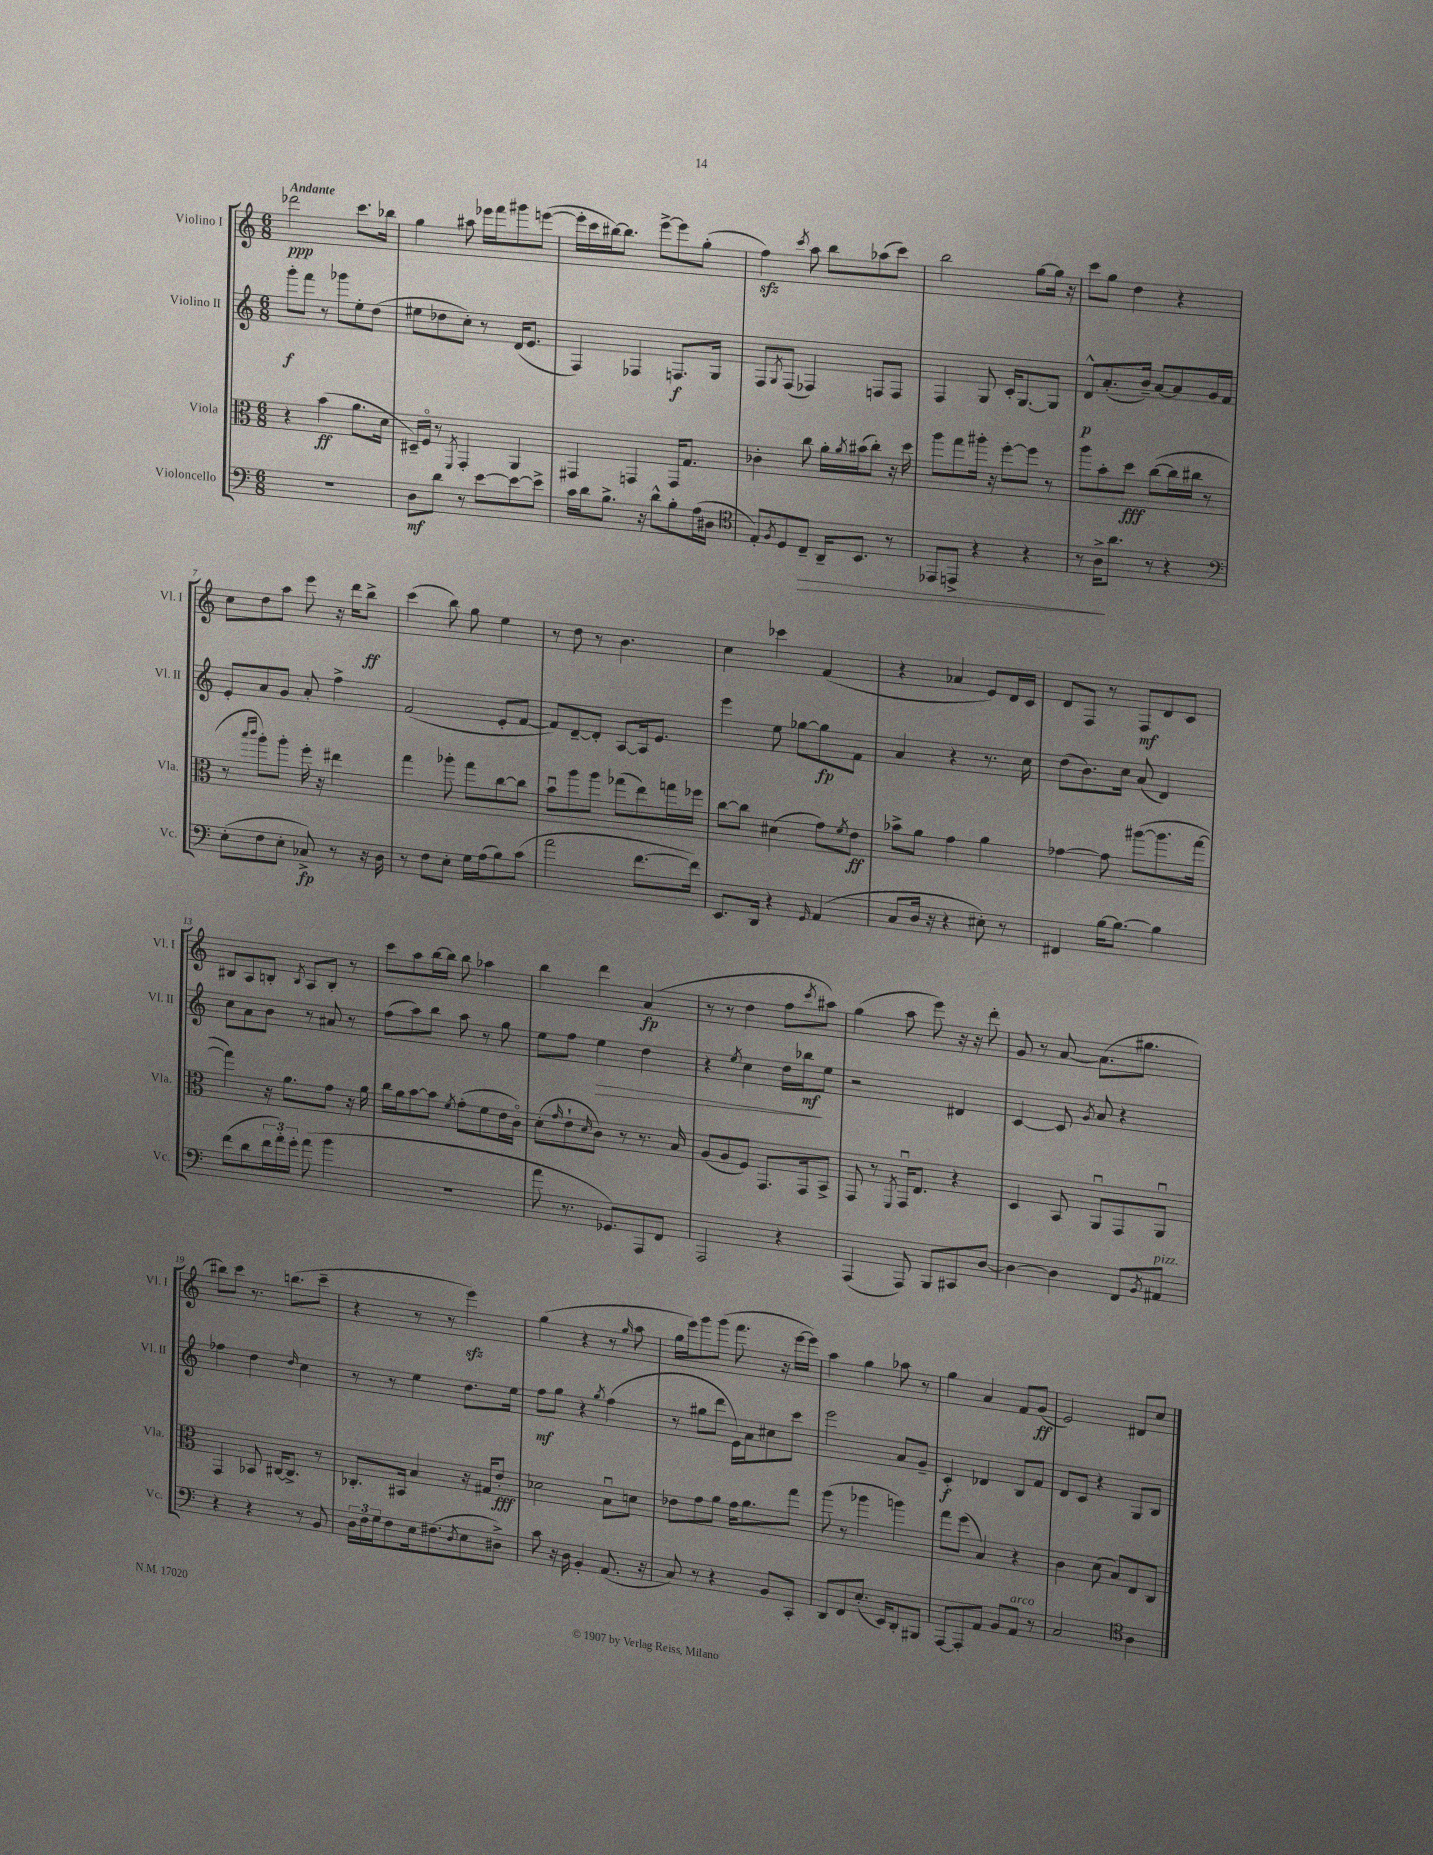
<<
\new StaffGroup <<
\new Staff = "s0" \with { instrumentName = "Violino I" shortInstrumentName = "Vl. I" } {
    \clef treble \key c \major \numericTimeSignature \time 6/8 \tempo "Andante"
    des'''2\ppp c'''8. bes''16 |
    g''4 ais''8 ees'''16 f'''16 gis'''8 e'''8~( |
    e'''16-. c'''16 bis''16~) bis''8. e'''8~-> e'''8 g''8-.( |
    f''4\sfz) \acciaccatura { c'''8 } a''8 b''8 aes''8( c'''8) |
    b''2 g''8~ g''16 r16 |
    c'''8 g''8 d''4 r4 |
    c''8 d''8 a''8 e'''8 r16 d'''16 b''8->\ff |
    c'''4( b''8) g''8 e''4 |
    r8 d''8 r8 b'4. |
    c''4 ces'''4 f'4( |
    r4 aes'4 e'8) d'16 c'16 |
    d'8 f8 r8 f8\mf d'8 c'8 |
    bis8 a8 b8-. \acciaccatura { b8 } a8 b8-. r8 |
    c'''8 a''8 b''16~ b''16 b''8 aes''4 |
    b''4 d'''4 a'4\fp( |
    r8 r8 d''4 f''8 \acciaccatura { c'''8 } ais''8) |
    g''4( a''8 e'''8) r16 r16 d'''8-. |
    g'8 r8 a'8~ a'8.( gis''8. |
    bis''8) c'''8 r8. b''8.( c'''8-- |
    r4 r8 r8 e'''4\sfz) |
    g''4( r4 r8 \grace { g''16 } a''8 |
    g''16 e'''16) g'''8 g'''8( f'''8. r16 e'''16~ e'''16) |
    a''4 g''4 aes''8 r8 |
    g''4 a'4 f'8 g'8\ff( |
    e'2) dis'8 c''8 \bar "|." |
}
\new Staff = "s1" \with { instrumentName = "Violino II" shortInstrumentName = "Vl. II" } {
    \clef treble \key c \major \numericTimeSignature \time 6/8
    g'''8-.\f f'''8 r8 ges'''8 e''8-. d''8( |
    eis''8 des''8 c''8-.) r8 d'16( e'8. |
    f4) fes4 f8.\f g16 |
    f8 \acciaccatura { g8 } f8( fes4) f8 f8 |
    f4 g8 c'16-. g8.~ g8 |
    d'8-^\p a'8.-.( b'16--) a'8~ a'8 g'16 f'16 |
    e'8-. a'8 g'8 a'8-. f''4-> |
    f'2( e'8-. f'8~ |
    f'8) d'8~-- d'8-. a8~ a16 e'8. |
    e'''4 e''8 ges''8~ ges''8\fp f'8 |
    a'4 r4 r8. c''16 |
    d''8( b'8.) c''16 a'8( d'4) |
    c''8 a'8 b'8 r8 ais'8 r8 |
    f''8( a''8) b''8 a''8 r8 g''8 |
    e''8 f''8 e''4\> d''4 |
    r4 \acciaccatura { e''8 } c''4 d''16 bes''16\mf\! e''8 |
    r2 dis'4 |
    c'4~ c'8 \acciaccatura { g'8 } a'8 r4 |
    fes''4 d''4 \grace { d''16 } c''4 |
    r8 r8 e''4 d''8. e''16 |
    f''8\mf g''8 r4 \acciaccatura { g''8 } f''4( |
    r8 gis''8 d'''8 e'16) a'16 cis''8 c'''8 |
    e'''2 a'8 g'8-- |
    c'4-.\f des'4 b8 f'8 |
    d'8 c'8 r4 g8 b8 \bar "|." |
}
\new Staff = "s2" \with { instrumentName = "Viola" shortInstrumentName = "Vla." } {
    \clef alto \key c \major \numericTimeSignature \time 6/8
    r4 b'4\ff( a'8. d'16 |
    dis16--) f16\flageolet r8 \acciaccatura { f,8 } g,4-. a,4 |
    gis,4 g,4 g,16 g8. |
    ces'4-. c''8 a'16-. \acciaccatura { a'8 } bis'16( c''8-.) r16 d''16 |
    a''8 g''8 ais''16-. r16 f''8~-. f''8 r8 |
    a''8 b'8-. d''8\fff c''8~( c''16 cis''16 r8 |
    r8 \grace { b''16 c'''16 } a''8-.) a''8-. f''16-. r16 eis''4 |
    g''4 aes''8-. g''8 c''8~ c''8 |
    b'8\downbow a''8 a''8 ges''8( e''8) g''16 fes''16 |
    c''8~ c''8 dis'4( g'8) \acciaccatura { f'8 } e'8\ff |
    bes'8-> a'8 g'4 a'4 |
    ges'4~ ges'8 ais''8~( ais''8. g''16~ |
    g''4) r16 a'8. g'8 r16 a'16 |
    c''16 a'16 b'8~ b'8 \acciaccatura { f'8 } g'8-.( f'8 e'16 c'16\flageolet) |
    d'8-.( \grace { g'16 } e'8-! \grace { d'16 } c'8) r8 r8. b16 |
    a8( a8 f8) g,8. g,16 b,8-> |
    g,8 r8 \acciaccatura { f,8 } g,16\downbow e8. r4 |
    d4 b,8 a,8\downbow g,8 a,8\downbow |
    g,4 bes,8 cis16~ cis8.-> r8 |
    ces8.-. bis,16 b4 r16 gis16 e'8-.\fff |
    des'2 b8\downbow d'8 |
    ees'8 g'8 a'8 g'16 a'8. g''8 |
    a''8( r8 aes''4 a''4) |
    g''8 f''8( b4) r4 |
    c'4 d'8( b8) e8 c8 \bar "|." |
}
\new Staff = "s3" \with { instrumentName = "Violoncello" shortInstrumentName = "Vc." } {
    \clef bass \key c \major \numericTimeSignature \time 6/8
    R2. |
    d8\mf d'8 r8 e'8~ e'8~ e'8-> |
    c'16 d'16 b8.-> r16 d'8-^ b8-. a16( dis16 |
    \clef tenor e8-.) \acciaccatura { f8 } d8 c8--\> a,16-- b,8. r8 |
    ees,8 e,8-> r4 r4 |
    r8 a16->\! a'8. r8 r4 |
    \clef bass e8-.( f8 e8-. ces8->\fp) r8 r16 d16 |
    r8 f8 e8-. g16 a16( b8) c'8( |
    a'2 f'8.~ f'16) |
    e,8. d,16 r4 \grace { g,16 } a,4( |
    c8 d16 r16 r4 eis8-.) r8 |
    fis,4 b16~ b8.~ b4 |
    f'8( d'8 \tuplet 3/2 { f'16 a'16-.) g'16-. } a'8( b'4 |
    R2. |
    a'8 r8. ges,8.) a,,8 f,8 |
    a,,2 r4 |
    a,,4( a,,8) b,,8 cis,8 d8~ |
    d4~ d4 f,8 \acciaccatura { b,8 } ais,8^\markup { \italic "pizz." } |
    r4 r4 r8 b,8 |
    \tuplet 3/2 { d16 f16 g16 } f8 e16 fis8.( \acciaccatura { d8 } e8 dis8->) |
    c'8 r16 d16 b,4-. a,8.( r16 |
    c8) r8 r4 b,8 c,8-. |
    d,8 f,8 e8.-.( e,16) d,8-. bis,,8 |
    a,,8~ a,,8-. a,8 b,8 a,8^\markup { \italic "arco" } r8 |
    c2 \clef tenor a4 \bar "|." |
}
>>
>>
